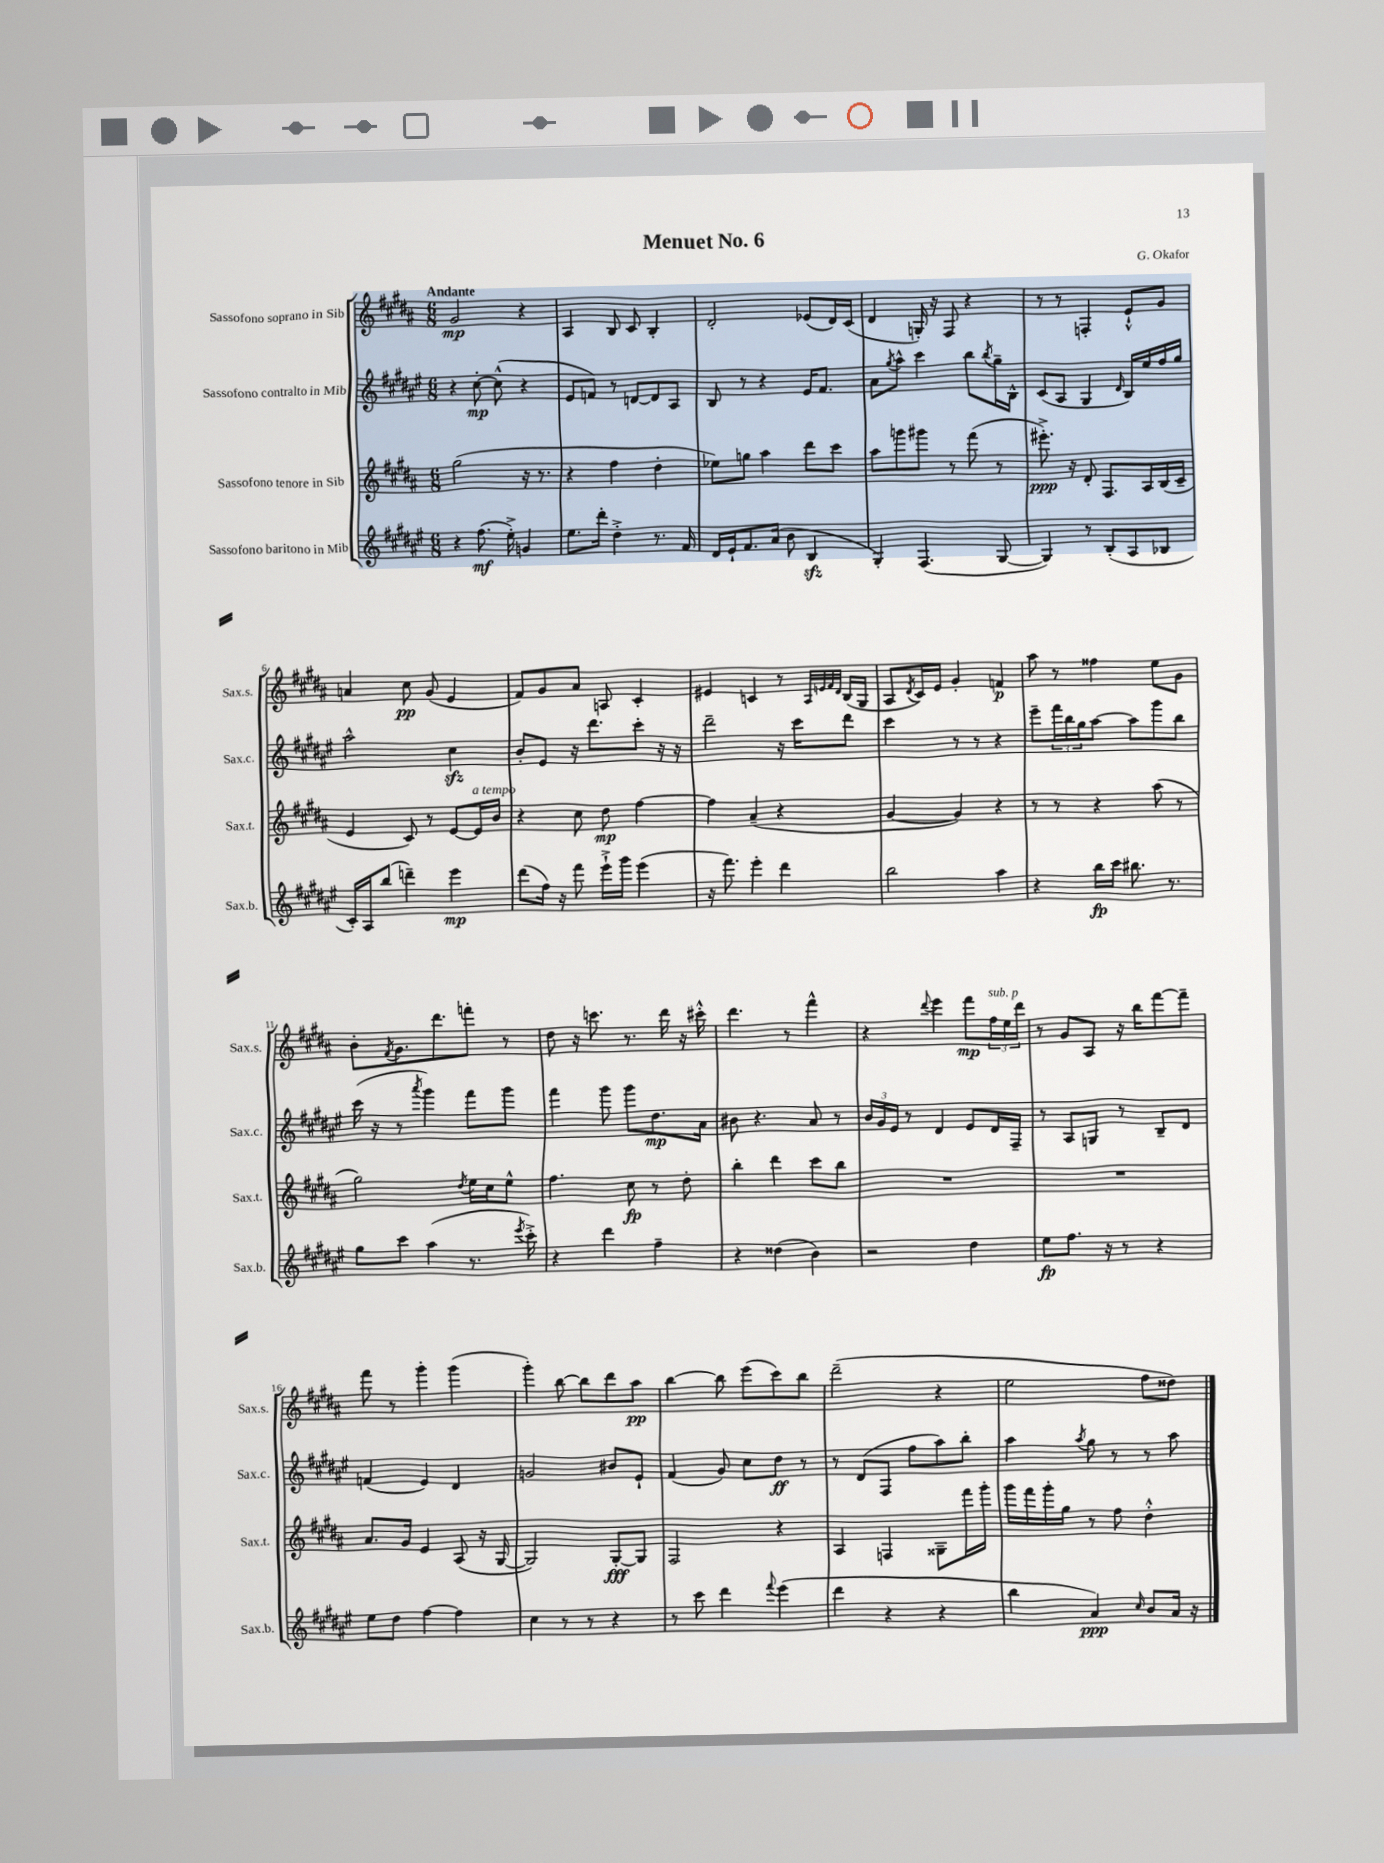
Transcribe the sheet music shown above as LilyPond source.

\header { title = "Menuet No. 6" composer = "G. Okafor" }
<<
\new StaffGroup <<
\new Staff = "s0" \with { instrumentName = "Sassofono soprano in Sib" shortInstrumentName = "Sax.s." } {
    \clef treble \key b \major \numericTimeSignature \time 6/8 \tempo "Andante"
    gis'2\mp r4 |
    ais4 b8 cis'8 b4-. |
    dis'2-. ees'8( dis'16) cis'16( |
    dis'4 g16-.) r16 fis8 r4 |
    r8 r8 f4-. e'8-!-^ gis'8 |
    a'4 cis''8\pp gis'8( e'4 |
    fis'8) gis'8 ais'8 a8 cis'4-. |
    eis'4 c'4 r8 \grace { ais32 e'32 fis'32 dis'32 } b16( gis16 |
    ais8 \acciaccatura { dis'8 } cis'16) e'16 gis'4-. f'4\p |
    ais''8 r8 fisis''4 e''8 gis'8 |
    b'8-. \acciaccatura { fis'8 } gis'8. dis'''8. f'''8-. r8 |
    dis''8 r16 c'''8. r8. dis'''16 r16 cis'''16-.-^ |
    dis'''4. r8 fis'''4-^ |
    r4 \appoggiatura { dis'''8 } e'''4 fis'''8\mp \tuplet 3/2 { fis''16^\markup { \italic "sub. p" } e''16 dis'''16 } |
    r8 gis'8 ais8 r16 b''16 fis'''8~ fis'''8-- |
    fis'''8 r8 gis'''4-. gis'''4( |
    gis'''4-.) b''8~ b''8 dis'''8 ais''8\pp |
    b''4~ b''8 e'''8( cis'''8) b''8 |
    dis'''2--( r4 |
    e''2 fis''8 disis''8) \bar "|." |
}
\new Staff = "s1" \with { instrumentName = "Sassofono contralto in Mib" shortInstrumentName = "Sax.c." } {
    \clef treble \key fis \major \numericTimeSignature \time 6/8
    r4 cis''8~-.\mp cis''8-^( r4 |
    eis'8 f'8) r8 d'8~ d'8 ais8 |
    b8 r8 r4 eis'16 fis'8. |
    ais'8 \acciaccatura { gis''8 } ais''8-^ cis'''4 b''8 \acciaccatura { b''8 } gis''16-- b16-^ |
    cis'8( ais8 gis4 \grace { dis'16 } b16) eis''16 fis''16 gis''16 |
    ais''2-^ cis''4\sfz |
    b'8-. eis'8 r16 dis'''8. cis'''8-. r16 r16 |
    dis'''2-- r16 cis'''16 dis'''8 |
    cis'''4 r8 r8 r4 |
    eis'''8-- \tuplet 3/2 { fis'''16 b''16 gis''16 } ais''8~ ais''8 gis'''8 b''8 |
    cis'''16( r16 r8 \acciaccatura { ais'''8 } gis'''4) fis'''8 gis'''8 |
    fis'''4 gis'''8 gis'''8 dis''8.\mp ais'16 |
    bis'8 r4. ais'8 r8 |
    \tuplet 3/2 { b'16 gis'16 eis'16 } r8 dis'4 eis'8 dis'16 fis16-- |
    r8 ais8 g8 r8 b8-- dis'8 |
    f'4( eis'4) dis'4 |
    g'2 bis'8 eis'8-! |
    fis'4( gis'8) cis''8 dis''8\ff r8 |
    r8 dis'8( fis8 fis''8 ais''8) b''8-. |
    ais''4 \acciaccatura { ais''8 } gis''8 r8 r8 ais''8 \bar "|." |
}
\new Staff = "s2" \with { instrumentName = "Sassofono tenore in Sib" shortInstrumentName = "Sax.t." } {
    \clef treble \key b \major \numericTimeSignature \time 6/8
    gis''2( r16 r8. |
    r4 fis''4 dis''4-. |
    ees''8) g''8 ais''4 dis'''8 cis'''8 |
    ais''8 g'''8 gis'''8 r8 fis'''8( r8 |
    eis'''8.-.->\ppp) r16 dis'8-. fis8. ais16 b16( cis'16-- |
    e'4 cis'8) r8 e'8~ e'16^\markup { \italic "a tempo" } b'16 |
    r4 cis''8 dis''8\mp fis''4~ |
    fis''4 ais'4--( r4 |
    gis'4~ gis'4) r4 |
    r8 r8 r4 ais''8( r8 |
    gis''2) \acciaccatura { dis''8 } e''16 cis''16 e''8-^ |
    fis''4. cis''8\fp r8 dis''8-. |
    b''4-. dis'''4 cis'''8 b''8 |
    R2. |
    R2. |
    ais'8. gis'16 e'4 ais8( r16 gis16~ |
    gis2) gis8~-.\fff gis8 |
    fis2 r4 |
    ais4 f4 gisis8-- fis'''16 gis'''16-. |
    gis'''16 fis'''16 gis'''16-. gis''16 r8 fis''8 dis''4-.-^ \bar "|." |
}
\new Staff = "s3" \with { instrumentName = "Sassofono baritono in Mib" shortInstrumentName = "Sax.b." } {
    \clef treble \key fis \major \numericTimeSignature \time 6/8
    r4 fis''8.\mf( eis''16-.->) g'4 |
    eis''8. dis'''16-. dis''4-.-> r8. fis'16 |
    dis'16 eis'16-! fis'8. ais'16( b'8 b4\sfz |
    gis4-.) fis4.( gis8~ |
    gis4) r8 b8-.( ais8 bes8 |
    cis'16-.) ais16 b''8( d'''4--) eis'''4\mp |
    dis'''8( fis''16) r16 fis'''8 eis'''16-!-> gis'''16 eis'''4( |
    r16 fis'''8.) eis'''4-. dis'''4 |
    b''2 ais''4 |
    r4 b''16\fp cis'''16 bis''8. r8. |
    gis''8 cis'''8 ais''4( r8. \acciaccatura { eis'''8 } cis'''16-.->) |
    r4 dis'''4 fis''4-- |
    r4 disis''4( b'4) |
    r2 dis''4 |
    eis''8\fp fis''8. r16 r8 r4 |
    eis''8 dis''8 fis''4~ fis''4 |
    cis''4 r8 r8 r4 |
    r8 cis'''8 dis'''4 \appoggiatura { fis'''8 } eis'''4( |
    dis'''4 r4 r4 |
    b''4 ais'4\ppp) \grace { cis''16 } b'8 ais'16 r16 \bar "|." |
}
>>
>>
